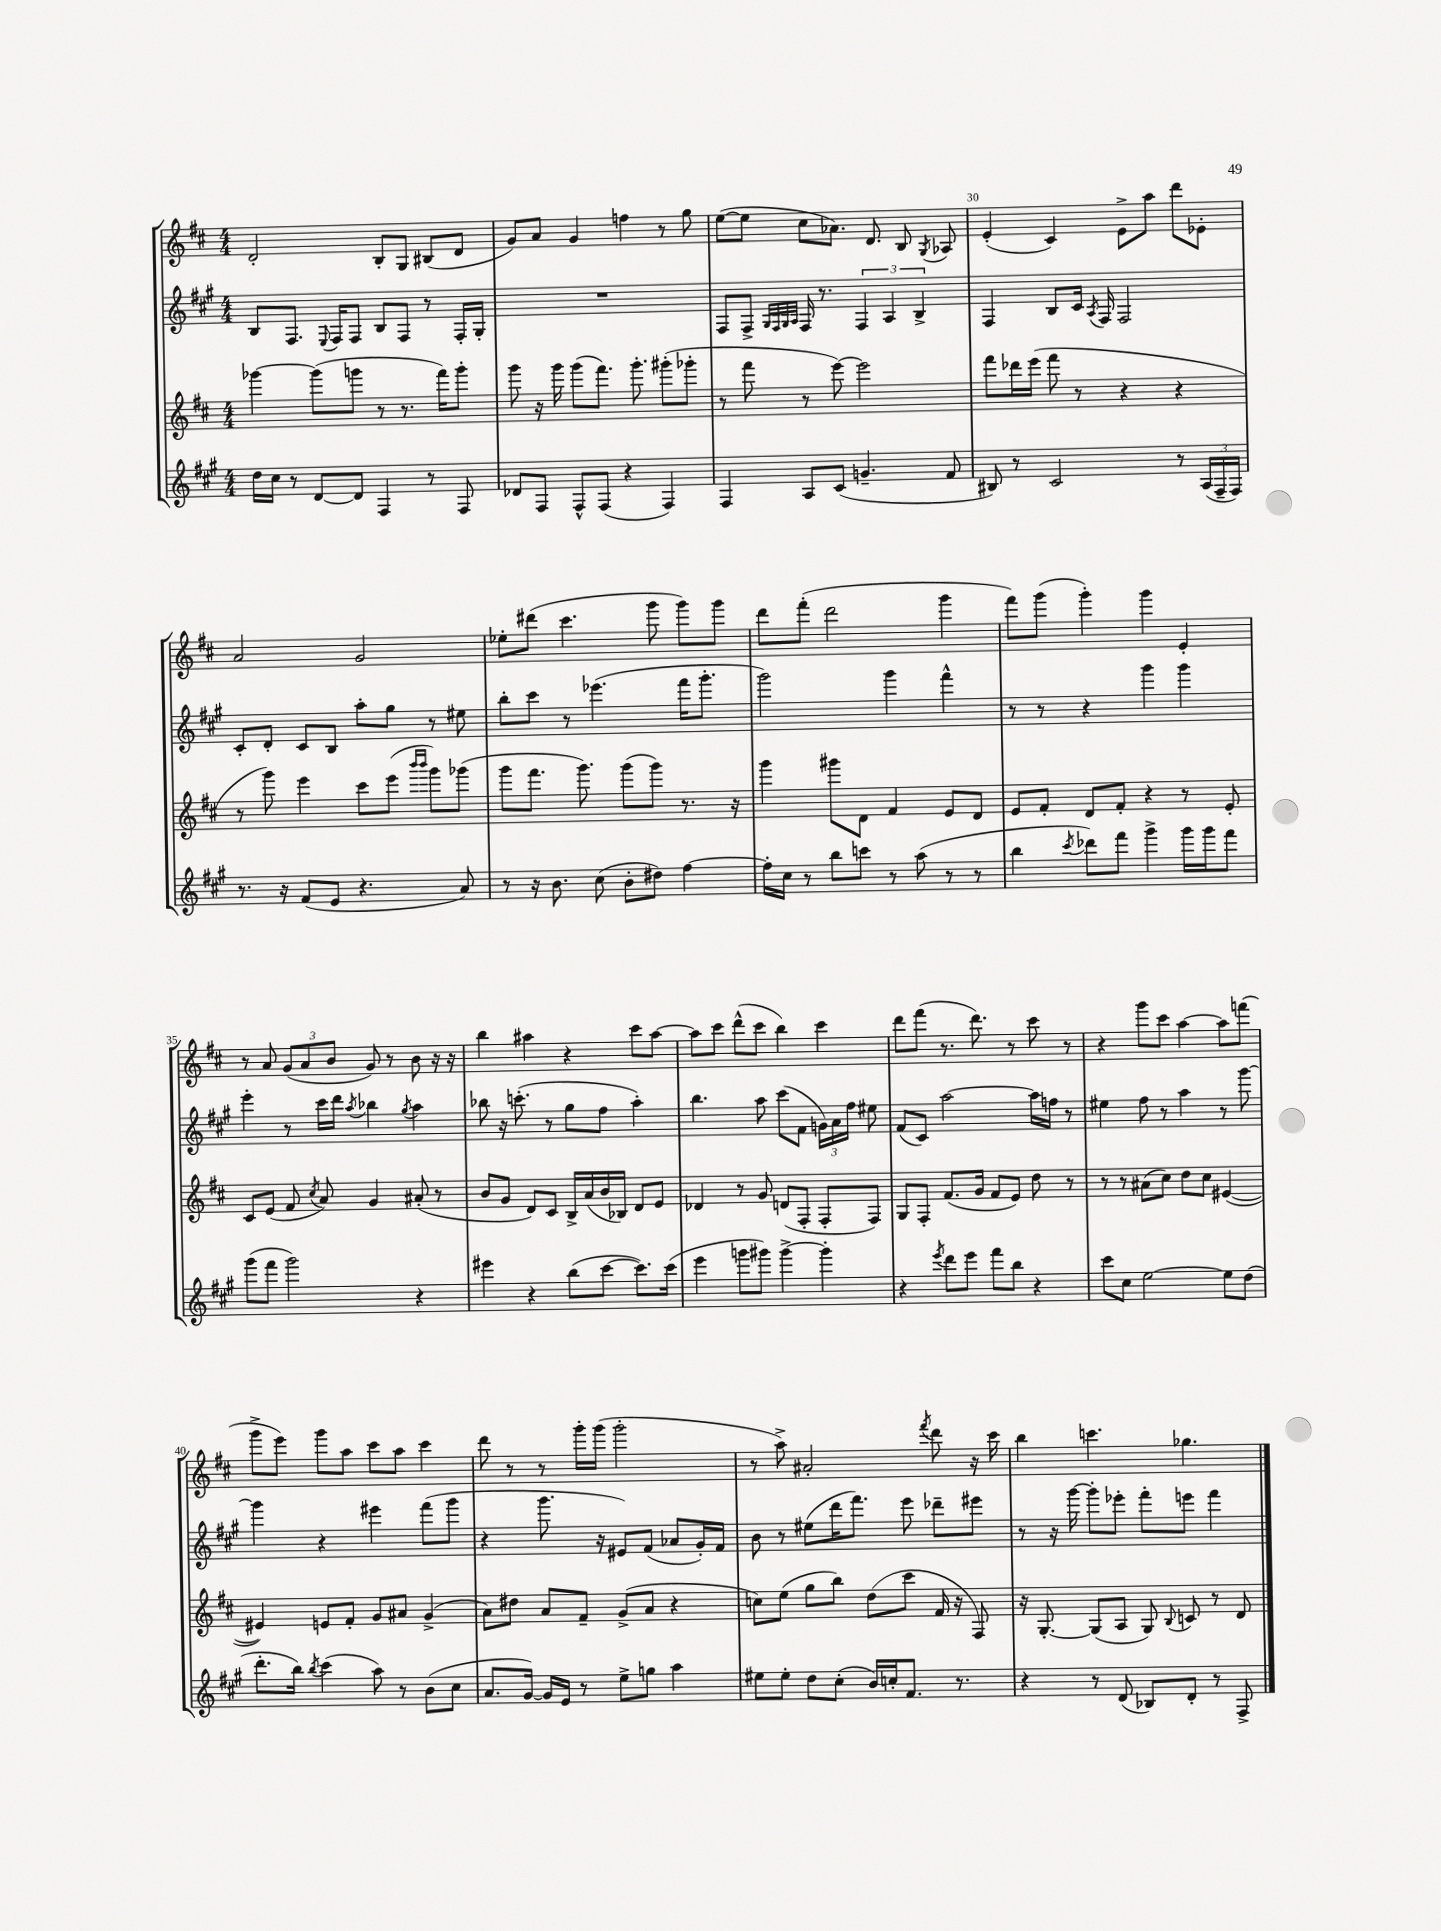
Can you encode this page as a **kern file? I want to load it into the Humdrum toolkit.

**kern	**kern	**kern	**kern
*staff4	*staff3	*staff2	*staff1
*clefG2	*clefG2	*clefG2	*clefG2
*k[f#c#g#]	*k[f#c#]	*k[f#c#g#]	*k[f#c#]
*M4/4	*M4/4	*M4/4	*M4/4
16dd	[4ggg-	8B	2d'
16cc#	.	.	.
8r	.	8.F#	.
[8d	(8ggg-]	.	.
.	.	8qqE	.
.	.	16F#	.
8d]	8ggg	8F#	.
4F#	8r	8B	8B'
.	8.r	8F#	8G
8r	.	8r	(8B#
.	16fff#)	.	.
8F#	8ggg'	16F#'	8d
.	.	16G#'	.
=	=	=	=
8d-	8ggg	1r	8g)
8F#	16r	.	8a
.	16ggg	.	.
8F#^^	(8ggg	.	4g
(8F#	8.fff#)	.	.
4r	.	.	4ff
.	8.ggg'	.	.
4F#)	(8ggg#'	.	8r
.	8ggg-'	.	8gg
=	=	=	=
4F#	8r	8F#	([8ee
.	8fff#	8F#^	8ee]
.	.	32qqG#	.
.	.	32qqF#	.
.	.	32qqG#	.
.	.	32qqA	.
8A	8r	16F#	8cc#
.	.	8.r	.
(8c#	[8eee)	.	8.a-)
4.g~	2eee]	6F#	.
.	.	.	8.d
.	.	6A	.
.	.	.	8B
.	.	6B^	.
.	.	.	8qG
8f#	.	.	8A-
=	=	=	=
8B#)	8fff#	4F#	(4e'
8r	16ddd-	.	.
.	(16eee	.	.
2c#	8fff#	8B	4c#)
.	8r	16c#	.
.	.	8qA	.
.	.	16F#	.
.	4r	2F#	8e^
.	.	.	8aa
8r	4r	.	8ddd
(24A	.	.	8e-'
24F#~	.	.	.
24F#)	.	.	.
=	=	=	=
8.r	8r	8c#'	2a
.	8ggg)	8d'	.
16r	.	.	.
(8f#	4eee	8c#	.
8e	.	8B	.
4.r	8ccc#	8aa'	2g
.	(8eee	8gg#	.
.	16qqbbb	.	.
.	16qqbbb	.	.
.	8ggg)	8r	.
8a)	(8ggg-	8ee#	.
=	=	=	=
8r	8ggg	8bb'	8ee-'
16r	8.fff#	8ccc#	(8ddd#
8.b	.	.	.
.	.	8r	4.ccc#
.	8.ggg)	.	.
(8cc#	.	(4.eee-	.
8b'	(8ggg	.	.
8dd#)	8ggg)	.	8ggg
[4ff#	8.r	16fff#	8ggg)
.	.	8.ggg#'	.
.	.	.	8ggg
.	16r	.	.
=	=	=	=
16ff#']	4ggg	2ggg#)	8ddd
16cc#	.	.	.
8r	.	.	(8fff#'
8bb	8ggg#	.	2ddd
8ccc	8d	.	.
8r	4f#	4ggg#	.
(8aa	.	.	.
8r	8e	4fff#^^	4ggg
8r	8d	.	.
=	=	=	=
4bb	8e	8r	8fff#)
.	8f#'	8r	(8ggg
8qccc#	.	.	.
8ddd-)	8d	4r	4ggg')
8fff#	8f#'	.	.
4ggg#^	4r	4ggg#	4ggg
16ggg#	8r	4ggg#	4e'
16ggg#	.	.	.
8fff#	8e'	.	.
=	=	=	=
(8ggg#	8c#	4eee'	8r
8fff#	(8e	.	8a
2ggg#)	8f#	8r	(12g
.	.	.	12a
.	8qcc#	.	.
.	8a)	16ccc#	.
.	.	.	12b
.	.	16ddd	.
.	.	8qaa	.
.	4g	4bb-	8g)
.	.	.	8r
.	.	8qgg#	.
4r	(8a#'	4aa	8b
.	8r	.	16r
.	.	.	16r
=	=	=	=
4eee#	8b	8bb-	4bb
.	8g	16r	.
.	.	(8.ccc'	.
4r	8d)	.	4aa#
.	8c#	8r	.
(8bb	16B^	8gg#	4r
.	(16a	.	.
[8ccc#	16b	8ff#	.
.	16B-)	.	.
8.ccc#])	8d	4aa')	8ccc#
.	8e	.	[8aa#
(16ccc#	.	.	.
=	=	=	=
4eee	4d-	4.bb	8aa#]
.	.	.	8ccc#
8ggg	8r	.	(8ddd^^
8ggg#)	8g	8aa	8ccc#
[4ggg#^	(8d	(8ccc#	4bb)
.	8F#'	8f#	.
4ggg#']	8F#'	24g)	4ccc#
.	.	24a	.
.	.	24ff#	.
.	8F#)	8ee#	.
=	=	=	=
4r	8G	(8f#	8ddd
.	8F#'	8c#)	(8fff#
8qeee	.	.	.
8ddd	(8.f#	[2aa	8.r
8eee	.	.	.
.	16g	.	8.ddd)
8fff#	8f#	.	.
8bb	8e)	.	8r
4r	8dd	16aa]	8ccc#
.	.	16ff	.
.	8r	8r	8r
=	=	=	=
8ccc#	8r	4ee#	4r
8cc#	8r	.	.
[2ee	(8a#	8ff#	8ggg
.	8cc#)	8r	8ccc#
.	8dd	4aa	[4aa
.	8cc#	.	.
8ee]	([4e#	8r	8aa]
(8dd	.	[8ggg#	(8fff
=	=	=	=
8.ddd'	4e#])	4ggg#]	8ggg^
.	.	.	8eee)
16bb)	.	.	.
8qbb	.	.	.
(4ccc#	8e	4r	8ggg
.	8f#'	.	8aa
8aa)	8g	4eee#	8ccc#
8r	8a#	.	8aa
(8b	(4g^	(8fff#	4ccc#
8cc#	.	8ggg#	.
=	=	=	=
8.a	8a)	4r	8ddd
.	8dd#	.	8r
[16g#)	.	.	.
16g#]	8a	8.ggg#	8r
16e	.	.	.
8r	8f#~	.	16ggg'
.	.	16r	(16ggg
8ee^	(8g^	8e#)	2ggg'
8gg	8a	(8f#	.
4aa	4r	8a-	.
.	.	16g#')	.
.	.	16f#	.
=	=	=	=
8ee#	8cc)	8b	8r
8ee#'	(8ee	8r	8aa^)
8dd	8gg	(8ee#	2a#'
(8cc#'	8bb)	16ddd	.
.	.	8.fff#)	.
16b)	(8dd	.	.
16cc'	.	.	.
8.f#	8ccc#	8eee	.
.	.	.	8qfff#
.	16f#	8ddd-~	8ddd
8.r	16r	.	.
.	8F#)	8eee#	16r
.	.	.	16ccc#
=	=	=	=
4r	16r	8r	4bb
.	[8.G'	.	.
.	.	16r	.
.	.	[16ggg#	.
8r	(8G]	8ggg#']	4.ccc
(8d	8A	8eee-'	.
8B-)	8G)	8fff#'	.
.	8qqB	.	.
8d'	8c	8eee	4.gg-
8r	8r	4fff#	.
8F#^	8d	.	.
==	==	==	==
*-	*-	*-	*-
